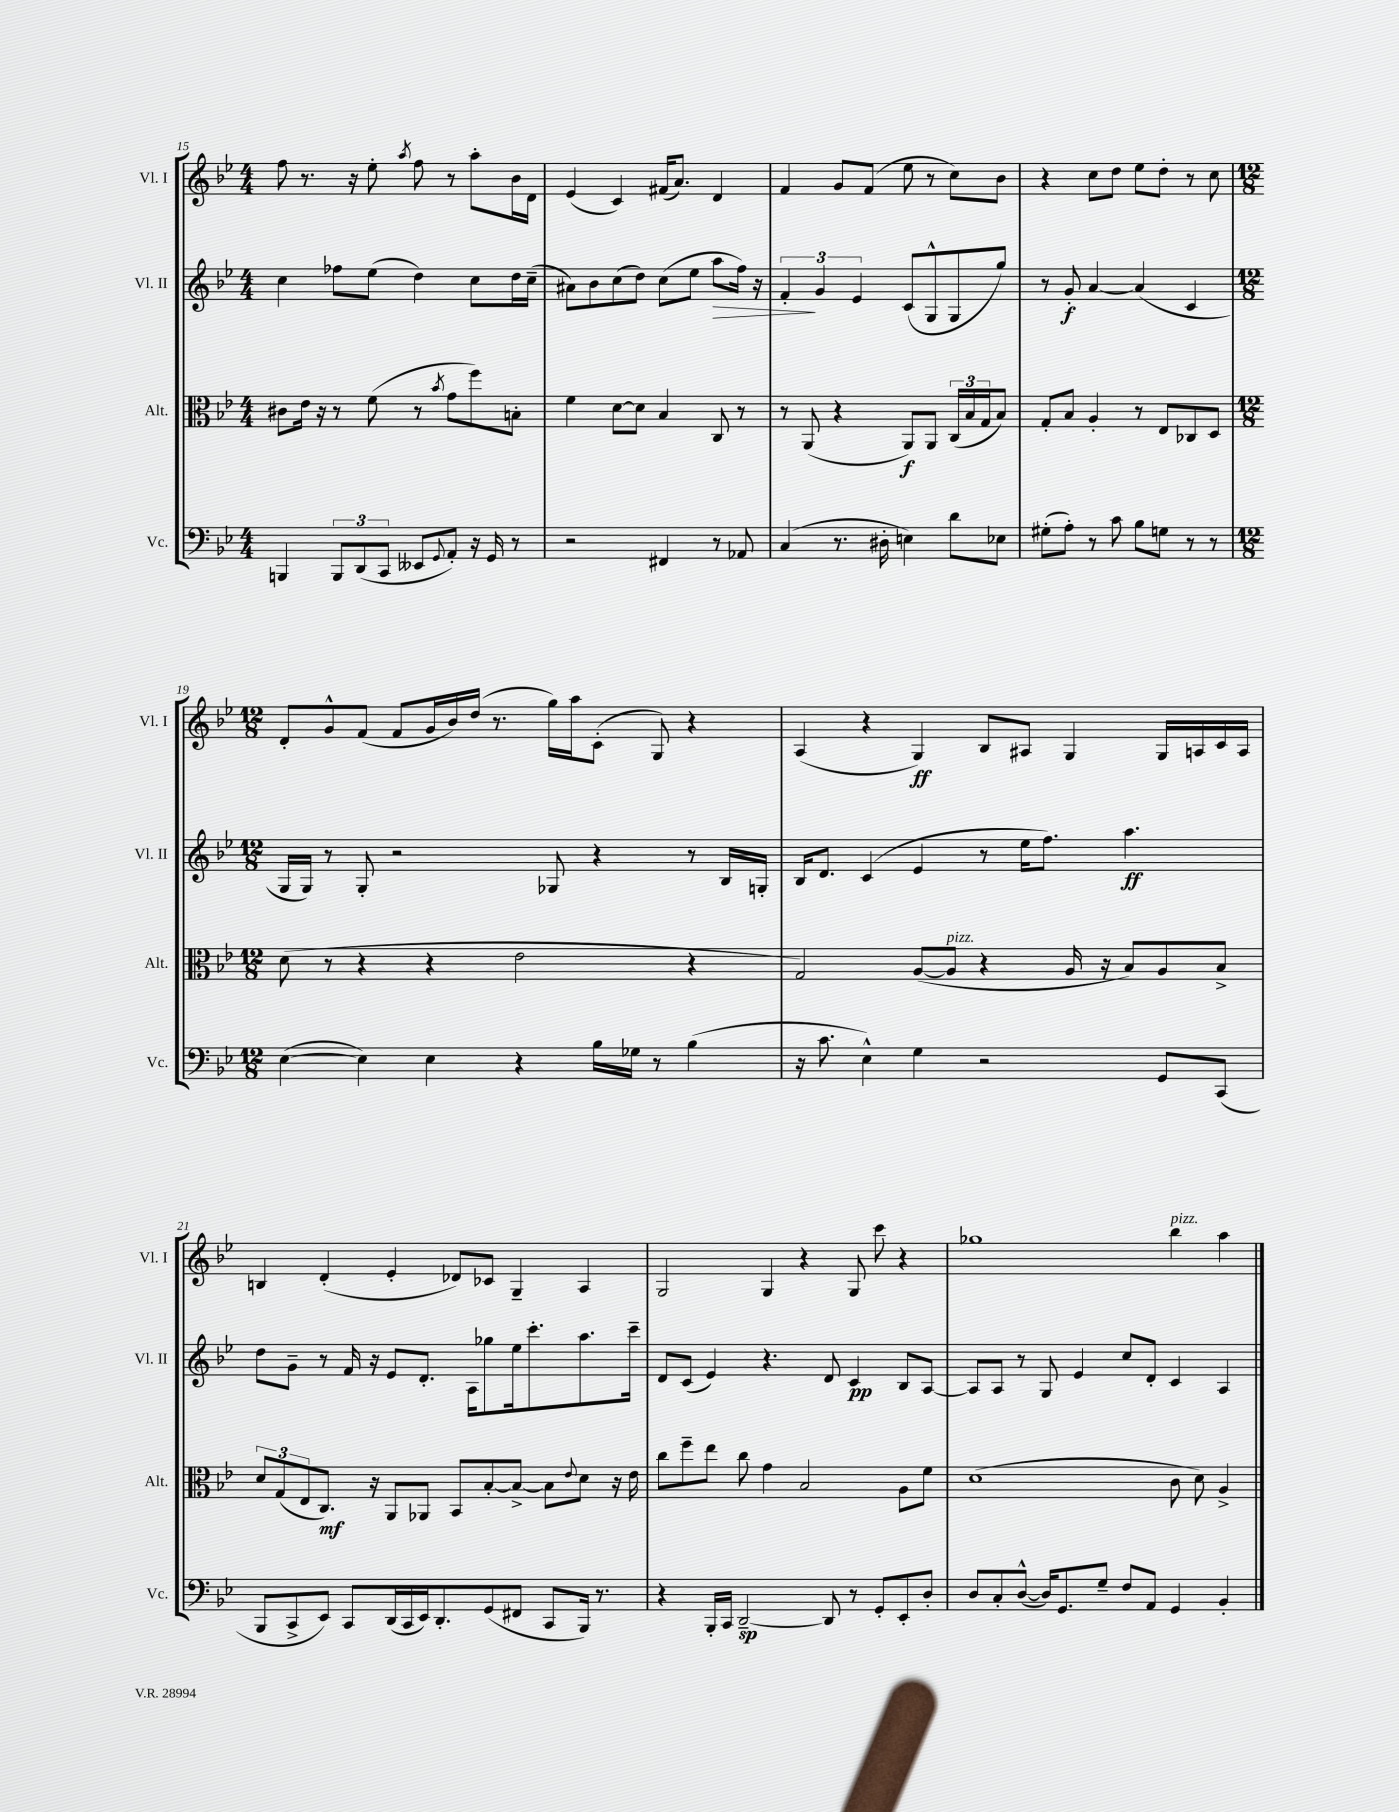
<<
\new StaffGroup <<
\new Staff = "s0" \with { instrumentName = "Vl. I" shortInstrumentName = "Vl. I" } {
    \clef treble \key bes \major \numericTimeSignature \time 4/4
    f''8 r8. r16 ees''8-. \acciaccatura { a''8 } f''8 r8 a''8-. bes'16 d'16 |
    ees'4( c'4) fis'16( a'8.) d'4 |
    f'4 g'8 f'8( ees''8 r8 c''8) bes'8 |
    r4 c''8 d''8 ees''8 d''8-. r8 c''8 |
    \numericTimeSignature \time 12/8 d'8-. g'8-^ f'8( f'8 g'16 bes'16) d''16( r8. g''16) a''16 c'8-.( g8) r4 |
    a4( r4 g4\ff) bes8 ais8 g4 g16 a16 c'16 a16 |
    b4 d'4-.( ees'4-. des'8) ces'8 g4-- a4 |
    g2 g4 r4 g8 c'''8 r4 |
    ges''1 bes''4^\markup { \italic "pizz." } a''4 \bar "|." |
}
\new Staff = "s1" \with { instrumentName = "Vl. II" shortInstrumentName = "Vl. II" } {
    \clef treble \key bes \major \numericTimeSignature \time 4/4
    c''4 fes''8 ees''8( d''4) c''8 d''16 c''16--( |
    ais'8) bes'8 c''8( d''8) c''8( ees''8 a''8\> f''16) r16 |
    \tuplet 3/2 { f'4-.\! g'4 ees'4 } c'8( g8-^ g8 g''8) |
    r8 g'8-.\f a'4~ a'4( c'4 |
    \numericTimeSignature \time 12/8 g16 g16) r8 g8-. r2 ges8 r4 r8 bes16 g16-. |
    bes16 d'8. c'4( ees'4 r8 ees''16 f''8.) a''4.\ff |
    d''8 g'8-- r8 f'16 r16 ees'8 d'8.-. a16 ges''8 ees''16 c'''8.-. a''8. c'''16-- |
    d'8 c'8( ees'4) r4. d'8 c'4\pp bes8 a8~ |
    a8 a8 r8 g8 ees'4 c''8 d'8-. c'4 a4 \bar "|." |
}
\new Staff = "s2" \with { instrumentName = "Alt." shortInstrumentName = "Alt." } {
    \clef alto \key bes \major \numericTimeSignature \time 4/4
    cis'8 ees'16 r16 r8 f'8( r8 \acciaccatura { bes'8 } g'8 f''8) b8-. |
    f'4 d'8~ d'8 bes4 c8 r8 |
    r8 a,8( r4 a,8\f) a,8 \tuplet 3/2 { c16( bes16 g16 } bes8) |
    g8-. bes8 a4-. r8 ees8 ces8 d8 |
    \numericTimeSignature \time 12/8 d'8( r8 r4 r4 ees'2 r4 |
    g2) a8~( a8^\markup { \italic "pizz." } r4 a16 r16 bes8) a8 bes8-> |
    \tuplet 3/2 { d'8 g8( ees8 } c8.\mf) r16 a,8 aes,8 bes,8 bes8~-. bes8~-> bes8 \appoggiatura { ees'8 } d'8 r16 ees'16 |
    c''8 f''8-- ees''8 c''8 g'4 bes2 a8 f'8 |
    d'1( c'8 d'8) a4-> \bar "|." |
}
\new Staff = "s3" \with { instrumentName = "Vc." shortInstrumentName = "Vc." } {
    \clef bass \key bes \major \numericTimeSignature \time 4/4
    b,,4 \tuplet 3/2 { b,,8 d,8( c,8 } eeses,8 \appoggiatura { g,8 } a,8-.) r16 g,16 r8 |
    r2 fis,4 r8 aes,8 |
    c4( r8. dis16-. e4) d'8 ees8 |
    gis8-.( a8-.) r8 c'8 bes8 g8 r8 r8 |
    \numericTimeSignature \time 12/8 ees4~( ees4) ees4 r4 bes16 ges16 r8 bes4( |
    r16 c'8. ees4-^) g4 r2 g,8 c,8( |
    bes,,8 c,8-> ees,8) c,8 d,16( c,16 ees,16) d,8.-. g,8( fis,8 c,8 bes,,16) r8. |
    r4 bes,,16-. c,16 d,2~--\sp d,8 r8 g,8-. ees,8-. d8-. |
    d8 c8-. d8~-^( d16) g,8. g8-- f8 a,8 g,4 bes,4-. \bar "|." |
}
>>
>>
\layout { \context { \Score currentBarNumber = #15 } }
